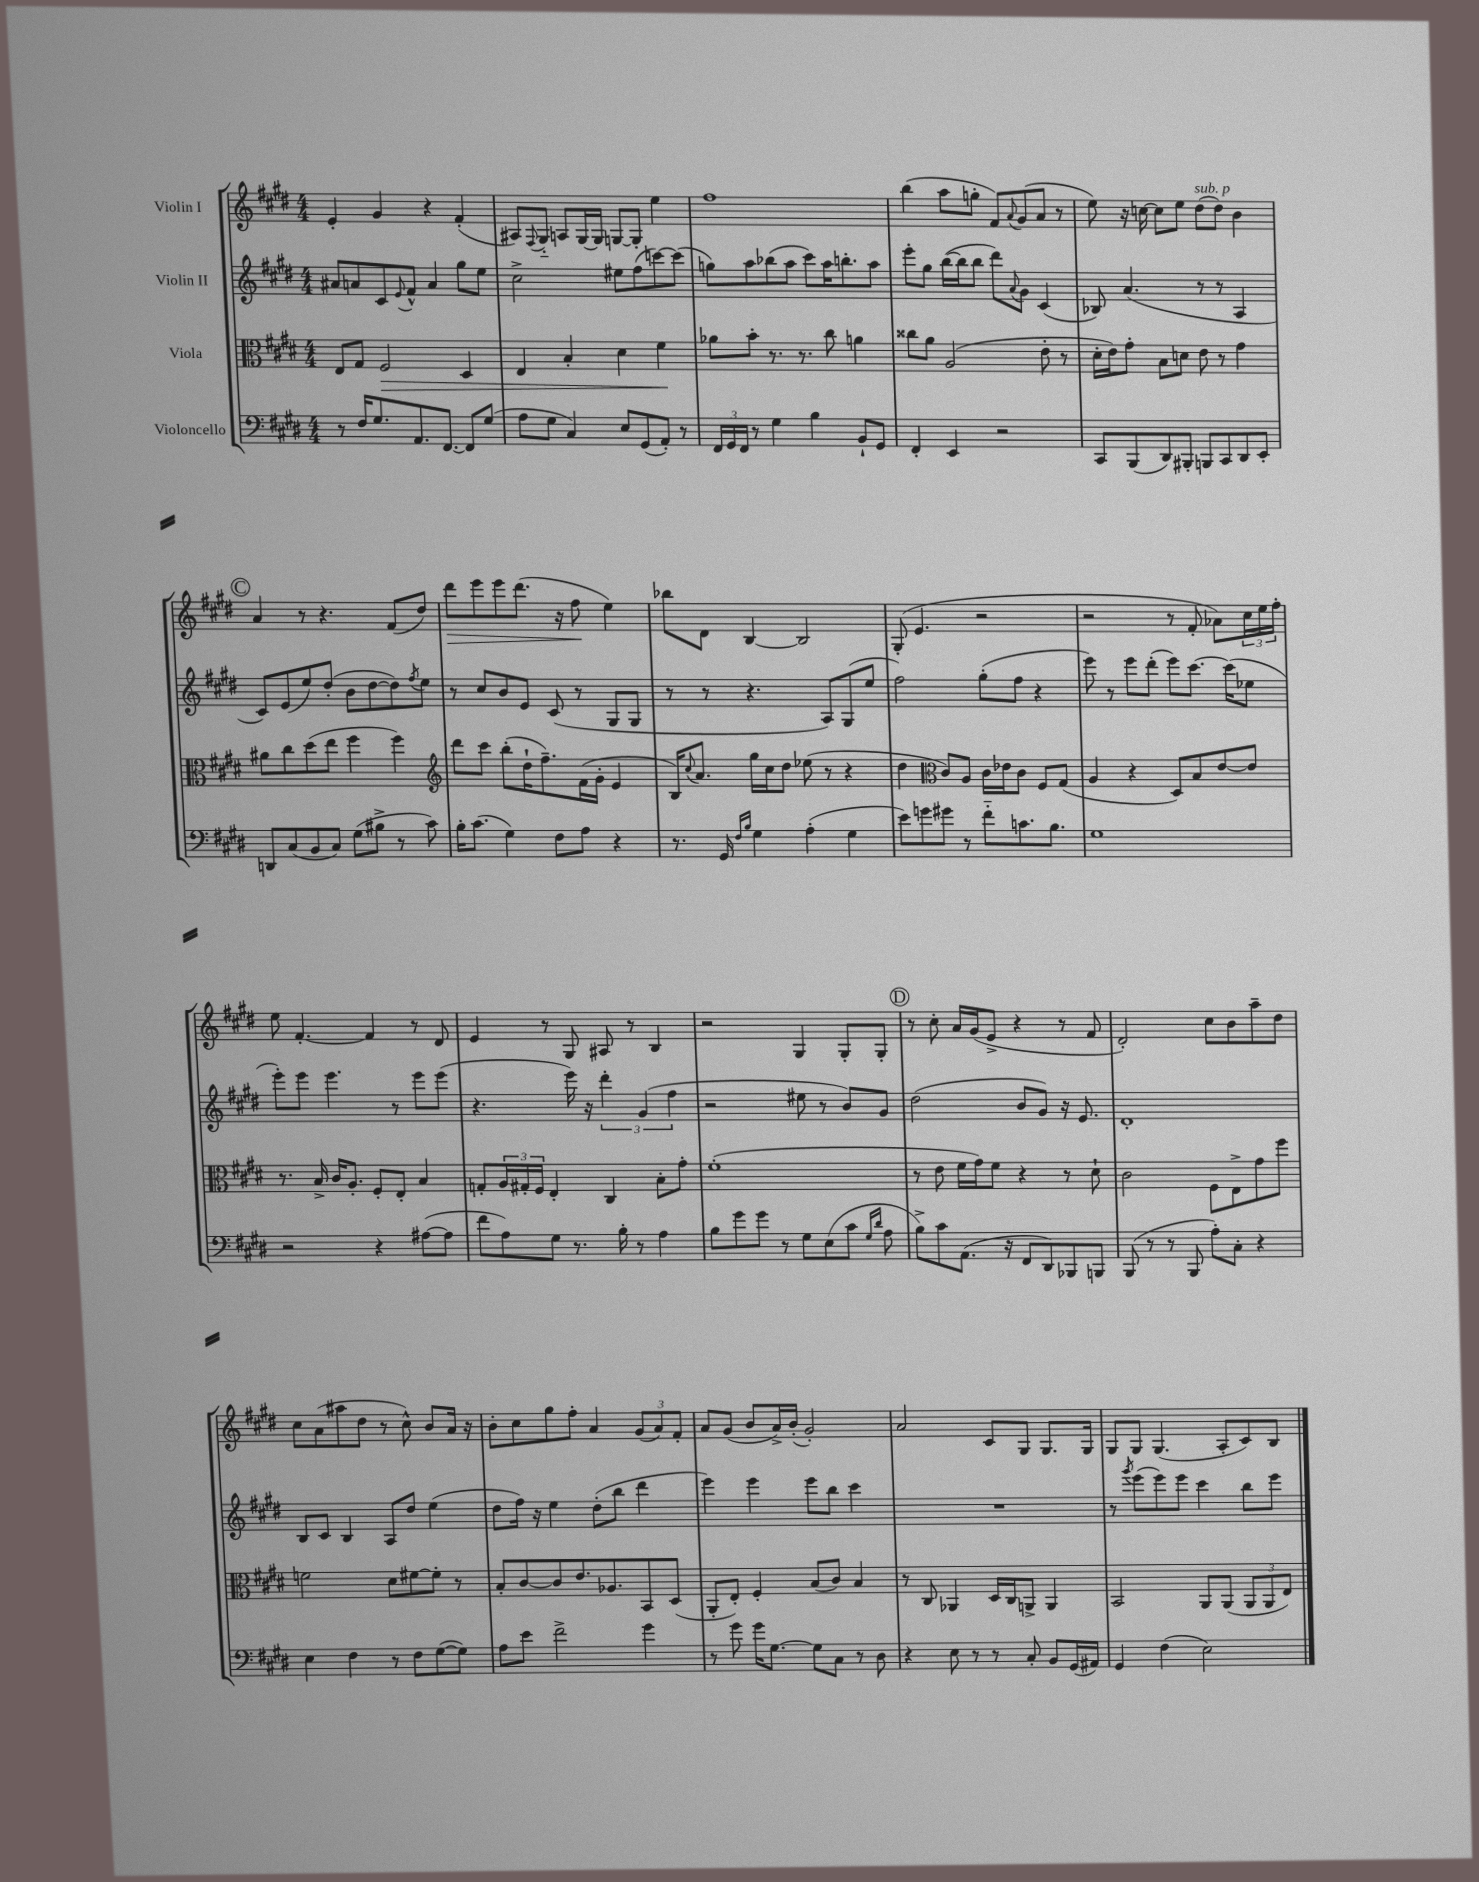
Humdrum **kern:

**kern	**kern	**kern	**kern
*staff4	*staff3	*staff2	*staff1
*clefF4	*clefC3	*clefG2	*clefG2
*k[f#c#g#d#]	*k[f#c#g#d#]	*k[f#c#g#d#]	*k[f#c#g#d#]
*M4/4	*M4/4	*M4/4	*M4/4
8r	8E	8a#	4e'
16F#	8G#	8a	.
8.G#	.	.	.
.	2F#	8c#	4g#
.	.	8qqe	.
8.AA	.	8f#^^	.
.	.	4a	4r
[8.FF#	.	.	.
8FF#]	4D#	8gg#	(4f#'
(8G#	.	8ee	.
=	=	=	=
8A	4E	2cc#^	8A#)
.	.	.	8qqF#
8G#	.	.	8G#'~
4C#)	4B'	.	8A
.	.	.	[16G#
.	.	.	16G#]
8E	4d#	8ee#	[8G
(8GG#	.	(8ff#	8G']
8AA')	4f#	[8ccc)	4ee
8r	.	(8ccc]	.
=	=	=	=
24FF#	8a-	8gg)	1ff#
24GG#	.	.	.
24FF#	.	.	.
8r	8b'	8aa	.
4G#	8.r	(8bb-	.
.	.	8aa	.
.	8.r	.	.
4B	.	8ccc#)	.
.	8cc#	16aa	.
.	.	8.bb'	.
8BB`	4a	.	.
8GG#	.	8aa	.
=	=	=	=
4FF#'	8cc##	8eee'	(4bb
.	8a	8gg#	.
4EE	(2A	([16bb	8aa
.	.	16bb]	.
.	.	8bb	8gg'
2r	.	8ddd#)	8f#)
.	.	8qqa	8qqa
.	.	8g#	(8g#
.	8e'	(4c#	8a
.	8r	.	8r
=	=	=	=
8CC#	16d#'	8B-)	8ee)
.	16e)	.	.
(8BBB	8g#'	(4.a	16r
.	.	.	[16cc
8DD#)	8B	.	8cc]
8BBB#'	8d	.	8ee
8BBB	8e	8r	(8dd#
8CC#	8r	8r	8dd#)
8DD#	4g#	4A	4b
8EE'	.	.	.
=	=	=	=
8DD	8a#	8c#)	4a
(8C#	8cc#	(8e	.
8BB	(8dd#	8ee)	8r
8C#)	8ee	(8dd#'	4.r
(8G#	4ff#	8b	.
8B#^	.	[8dd#	.
8r	4ff#)	8dd#])	(8f#
.	.	8qff#	.
8c#)	.	8ee	8dd#)
=	=	=	=
*	*clefG2	*	*
16B'	8ddd#	8r	8ddd#
(8.c#	.	.	.
.	8ccc#	8cc#	8eee
4G#)	(8bb'	8b	8eee
.	16dd#`	8e	(8.ddd#
.	8.ff#~)	.	.
8F#	.	(8c#	.
.	.	.	16r
8A	(16f#	8r	8ff#
.	16g#'	.	.
4r	4e	8G#	4ee)
.	.	8G#	.
=	=	=	=
8.r	16B)	8r	8bb-
.	8qqcc#	.	.
.	8.a	.	.
.	.	8r	8d#
16GG#	.	.	.
16qqF#	.	.	.
16qqB	.	.	.
4G#	16gg#	4.r	[4B
.	16cc#	.	.
.	8dd#	.	.
(4A'	(8ee-	.	2B]
.	8r	8A)	.
4G#	4r	(8G#	.
.	.	8ee	.
=	=	=	=
8e)	4dd#	2ff#)	(8G#'
8g	.	.	4.e
*	*clefC3	*	*
8g#	8c#)	.	.
8r	8A	.	.
8f#'~	16c#	(8gg#'	2r
.	16e-	.	.
8.c	8c#	8ff#	.
.	8F#	4r	.
8.B	.	.	.
.	(8G#	.	.
=	=	=	=
1G#	4A	8eee)	2r
.	.	8r	.
.	4r	8eee	.
.	.	(8ddd#'	.
.	8D#)	8eee)	8r
.	8B	[8.ccc#	8f#'
.	[8e	.	8a-)
.	.	(16ccc#]	.
.	8e]	8ee-	24cc#
.	.	.	24ee
.	.	.	24ff#'
=	=	=	=
2r	8.r	8eee')	8ee
.	.	8eee	[4.f#'
.	16B^	.	.
.	16c#	4.eee	.
.	8.A'	.	.
4r	8F#'	.	4f#]
.	8E'	8r	.
([8A#	4B	8eee	8r
8A#]	.	(8eee	8d#
=	=	=	=
8f#	8G'	4.r	4e
8A)	24A	.	.
.	24G#'	.	.
.	24F#	.	.
8G#	4E'	.	8r
8.r	.	16eee)	8G#
.	.	16r	.
.	4C#	6ddd#'	8A#
16B'	.	.	.
8r	.	.	8r
.	.	(6g#	.
4A	8B'	.	4B
.	.	6ff#	.
.	8g#'	.	.
=	=	=	=
8B	(1f#'	2r	2r
8g#	.	.	.
8g#	.	.	.
8r	.	.	.
8G#	.	8ee#	4G#
(8E	.	8r	.
8c#	.	8b)	8G#'
16qqG#	.	.	.
16qqd#	.	.	.
8A	.	8g#	8G#'
=	=	=	=
8B^)	8r	(2dd#	8r
8c#	8e	.	8cc#'
(8.AA	16f#	.	16a
.	16g#)	.	(16g#
.	8f#	.	8e^
16r	.	.	.
8FF#	4r	8b	4r
8DD#)	.	8g#)	.
8BBB-	8r	16r	8r
.	.	8.e	.
8BBB	8d#`	.	8f#
=	=	=	=
(8BBB	2c#	1d#'	2d#')
8r	.	.	.
8r	.	.	.
8BBB	.	.	.
8A')	8F#	.	8cc#
8C#'	8E^	.	8b
4r	8g#	.	8aa~
.	8ff#	.	8dd#
=	=	=	=
4E	2f	8B	8cc#
.	.	8c#	(8a
4F#	.	4B	8aa#
.	.	.	8dd#
8r	8d#	8A	8r
8F#	[8f#	8dd#	8cc#^^)
([8G#	8f#']	(4ee	8b
8G#])	8r	.	16a
.	.	.	16r
=	=	=	=
8A	8B'	8dd#	8b'
8e	[8c#	16ff#)	8cc#
.	.	16r	.
2f#^	8c#]	4ee	8gg#
.	8.e	.	8ff#'
.	.	(8dd#'	4a
.	8.A-	.	.
.	.	8bb	.
4g#	8BB	4ddd#	(12g#
.	.	.	12a)
.	(8D#	.	.
.	.	.	12f#'
=	=	=	=
8r	8AA'	4eee)	8a
8g#	8E')	.	(8g#
16g#	4F#'	4eee	8b
[8.G#	.	.	.
.	.	.	16a^)
.	.	.	(16b'
8G#]	(8B	8eee	2g#')
8C#	8c#)	8bb	.
8r	4B	4ccc#	.
8D#	.	.	.
=	=	=	=
4r	8r	1r	2a
.	8C#	.	.
8E	4AA-	.	.
8r	.	.	.
8r	16D#	.	8c#
.	16C#	.	.
8C#'	8AA^	.	8G#
8BB	4AA	.	8.G#
(16GG#	.	.	.
16AA#)	.	.	16G#
=	=	=	=
4GG#	2BB	8r	8G#
.	.	8qggg#	.
.	.	(8eee	8G#
(4F#	.	8eee)	(4.G#
.	.	8eee	.
2E)	8AA	4ccc#	.
.	(8AA	.	8A'
.	12AA	8bb	8c#)
.	12AA	.	.
.	.	8eee	8B
.	12E)	.	.
==	==	==	==
*-	*-	*-	*-
